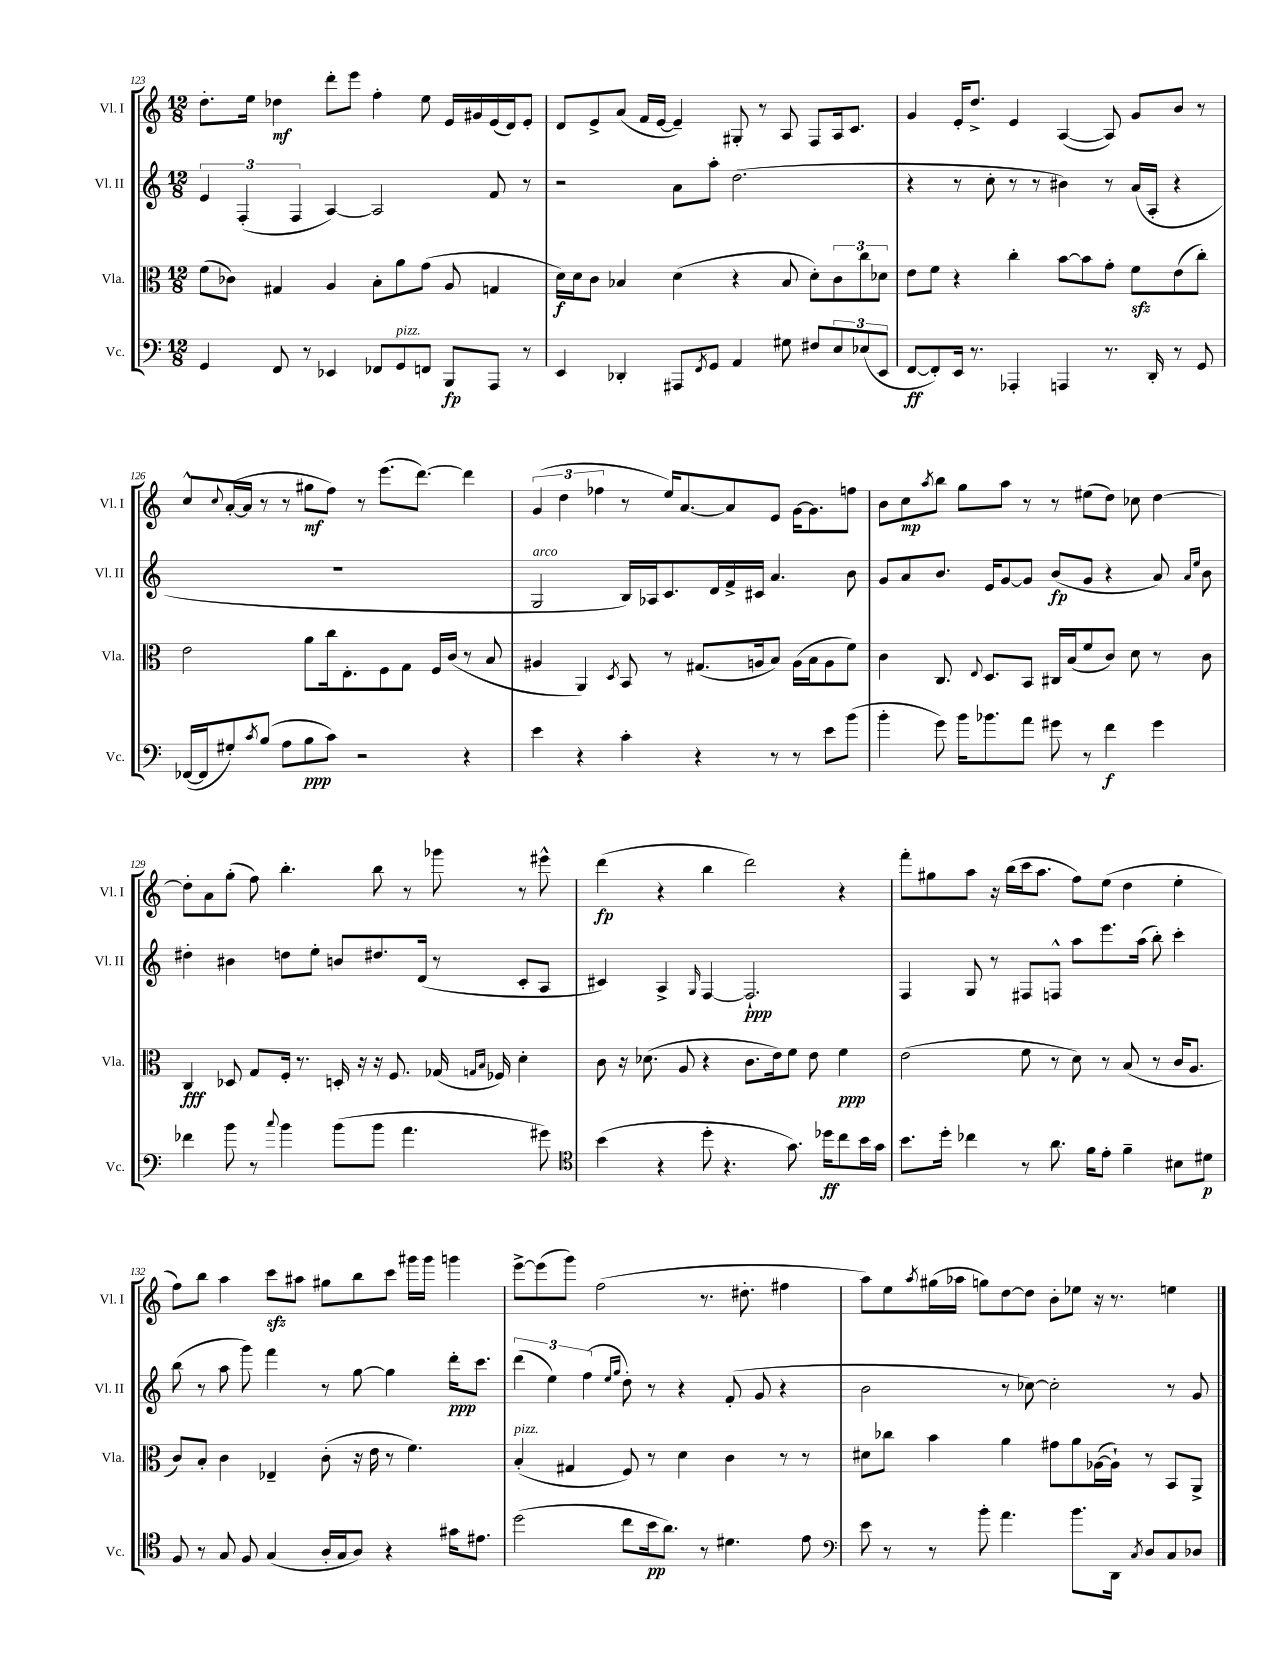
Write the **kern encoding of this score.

**kern	**kern	**kern	**kern
*staff4	*staff3	*staff2	*staff1
*clefF4	*clefC3	*clefG2	*clefG2
*k[]	*k[]	*k[]	*k[]
*M12/8	*M12/8	*M12/8	*M12/8
4GG	(8f	6e	8.dd'
.	8c-)	.	.
.	.	(6F'	.
.	.	.	16ee
8FF	4G#	.	4dd-
.	.	6F	.
8r	.	.	.
4EE-	4A	[4A)	8ddd'
.	.	.	8eee
8FF-	8B'	2A]	4ff'
8GG	8a	.	.
8FF	(8g	.	8ee
8BBB	8A	.	16e
.	.	.	16g#
8AAA	4G	8f	(16e
.	.	.	16d)
8r	.	8r	8e'
=	=	=	=
4EE	16d)	2r	8d
.	16d	.	.
.	8c	.	8e^
4DD-'	4B-	.	(8a
.	.	.	16f
.	.	.	[16e
8AAA#	(4d	8a	4e~])
8qFF	.	.	.
8GG	.	8aa'	.
4AA	4r	(2.dd	8G#'
.	.	.	8r
8G#	8B-	.	8A
8F#	8d')	.	8F
12E	12c	.	16A
.	.	.	8.c
(12E-	12cc	.	.
12EE	12d-	.	.
=	=	=	=
[8FF	8e	4r	4g
8FF'])	8f	.	.
16EE	4r	8r	16e'
8.r	.	.	8.dd^
.	.	8cc'	.
4AAA-'	4cc'	8r	4e
.	.	8r	.
4AAA	[8b	4b#)	([4A
.	8b]	.	.
8.r	8g'	8r	8A])
.	8f	(16a	8g
16DD'	.	16A'	.
8r	(8e	4r	8b
8GG	8cc')	.	8r
=	=	=	=
([16FF-	2e	1.r	8cc^^
16FF-]	.	.	.
.	.	.	8qqcc
8G#')	.	.	([16a'
.	.	.	16a]
8qc	.	.	.
(8B	.	.	8r
8A	.	.	8r
8B	8a	.	8gg#
8c)	16cc	.	8ff)
.	8.E'	.	.
2r	.	.	8r
.	8F	.	(8.eee
.	8G	.	.
.	.	.	[8.ddd)
.	16F	.	.
.	(16c	.	.
4r	8r	.	4ddd]
.	8B	.	.
=	=	=	=
4e	4A#	2G	(6g
.	.	.	6dd
4r	4AA)	.	.
.	.	.	6ff-
.	8qD	.	.
4c'	8BB	16B)	8r
.	.	16A-	.
.	8r	8.c	16ee)
.	.	.	[8.a
4r	(8.G#	.	.
.	.	16d	.
.	.	16f^	8a]
.	16A	16c#	.
8r	8B)	4.a	8e
8r	(16A	.	[16g
.	16B	.	8.g]
8e	8A	.	.
(8b	8f)	8b	8ff
=	=	=	=
4b'	4c	8g	8b
.	.	8a	8cc
.	.	.	8qaa
8g)	8.C	8.b	8bb
16b	.	.	8gg
.	8qqE	.	.
8.b-	8.D	16e	.
.	.	[8g	8aa
8a	8BB	8g]	8r
8g#	16C#	(8b	8r
.	(16B	.	.
8r	8f	8g	(8ee#
4f	8c)	4r	8dd)
.	8d	.	8cc-
4g#	8r	8a)	[4dd
.	.	16qqa	.
.	.	16qqee	.
.	8c	8b	.
=	=	=	=
4f-	4C	4dd#'	8dd']
.	.	.	8a
8b	8D-	4b#	(8gg'
8r	8G	.	8ff)
8qqcc	.	.	.
4b	16F'	8dd	4.bb'
.	8.r	.	.
.	.	8ee'	.
(8b	16D'	8b	.
.	16r	.	.
8b	16r	8.dd#	8bb
.	8.F	.	.
4.a	.	.	8r
.	.	(16d	.
.	(16G-	8r	8ggg-
.	16qqG	.	.
.	16qqB	.	.
.	16F-)	.	.
.	4d'	8c'	8r
8g#)	.	8A	8eee#^^
=	=	=	=
*clefC4	*	*	*
(4b	8c	4c#)	(4ddd
.	16r	.	.
.	(8.d-	.	.
4r	.	4A^	4r
.	8A	.	.
.	.	16qqG	.
8dd'	4r	[4F	4bb
4.r	.	.	.
.	8.c	2.F`]	2ddd)
.	16e)	.	.
8.g)	8f	.	.
.	8e	.	.
16dd-	.	.	.
8cc	4f	.	4r
16b	.	.	.
16g	.	.	.
=	=	=	=
8.b	(2e	4F	8fff'
.	.	.	8gg#
16dd'	.	.	.
4cc-	.	8G	8aa
.	.	8r	16r
.	.	.	(16bb
8r	8f	8F#	16ccc
.	.	.	8.aa
8.a	8r	8F^^	.
.	8d)	8aa	8ff)
16f	.	.	.
8e'	8r	8.eee	(8ee
4f~	(8B	.	4dd
.	.	(16aa	.
.	8r	8bb')	.
8B#	16c	4ccc'	4ee'
.	8.A	.	.
8d#	.	.	.
=	=	=	=
8F	8c)	(8bb	8ff)
8r	8B'	8r	8bb
8G	4c	8aa	4aa
8F	.	8ggg)	.
(4G	4E-~	4fff	8ccc
.	.	.	8aa#
16A'	(8c'	8r	8gg#
16G	.	.	.
8A)	16r	[8gg	8bb
.	16e	.	.
4r	8r	4gg]	8ccc
.	4.f)	.	16ggg#
.	.	.	16ggg#
16g#	.	16ddd'	4ggg
8.e#	.	8.ccc	.
=	=	=	=
(2dd	(4B'	(6ddd	[8eee^
.	.	.	(8eee]
.	.	6ee)	.
.	4G#	.	8ggg)
.	.	(6ff	.
.	.	.	(2ff
.	.	16qqee	.
.	.	16qqgg	.
8cc	8F)	8dd')	.
16b	8r	8r	.
8.a)	.	.	.
.	4d	4r	.
8r	.	.	8.r
4.d#	4c	(8f'	.
.	.	.	8.dd#'
.	.	8g	.
.	8r	4r	4ff#
8e	8r	.	.
=	=	=	=
*clefF4	*	*	*
8e	8d#	2b	8aa)
8r	8cc-	.	8ee
.	.	.	8qaa
8r	4b	.	(16gg#
.	.	.	16aa-
8b'	.	.	8gg)
4.a	4a	8r	[8dd
.	.	[8cc-)	8dd]
.	8g#	2cc-']	8b'
8.b	8a	.	8ee-
.	([16A-	.	16r
16DD	16A-`])	.	8.r
8qC	.	.	.
8D	8r	.	.
8C	8BB	8r	4ee
8D-	8AA^	8g	.
==	==	==	==
*-	*-	*-	*-
